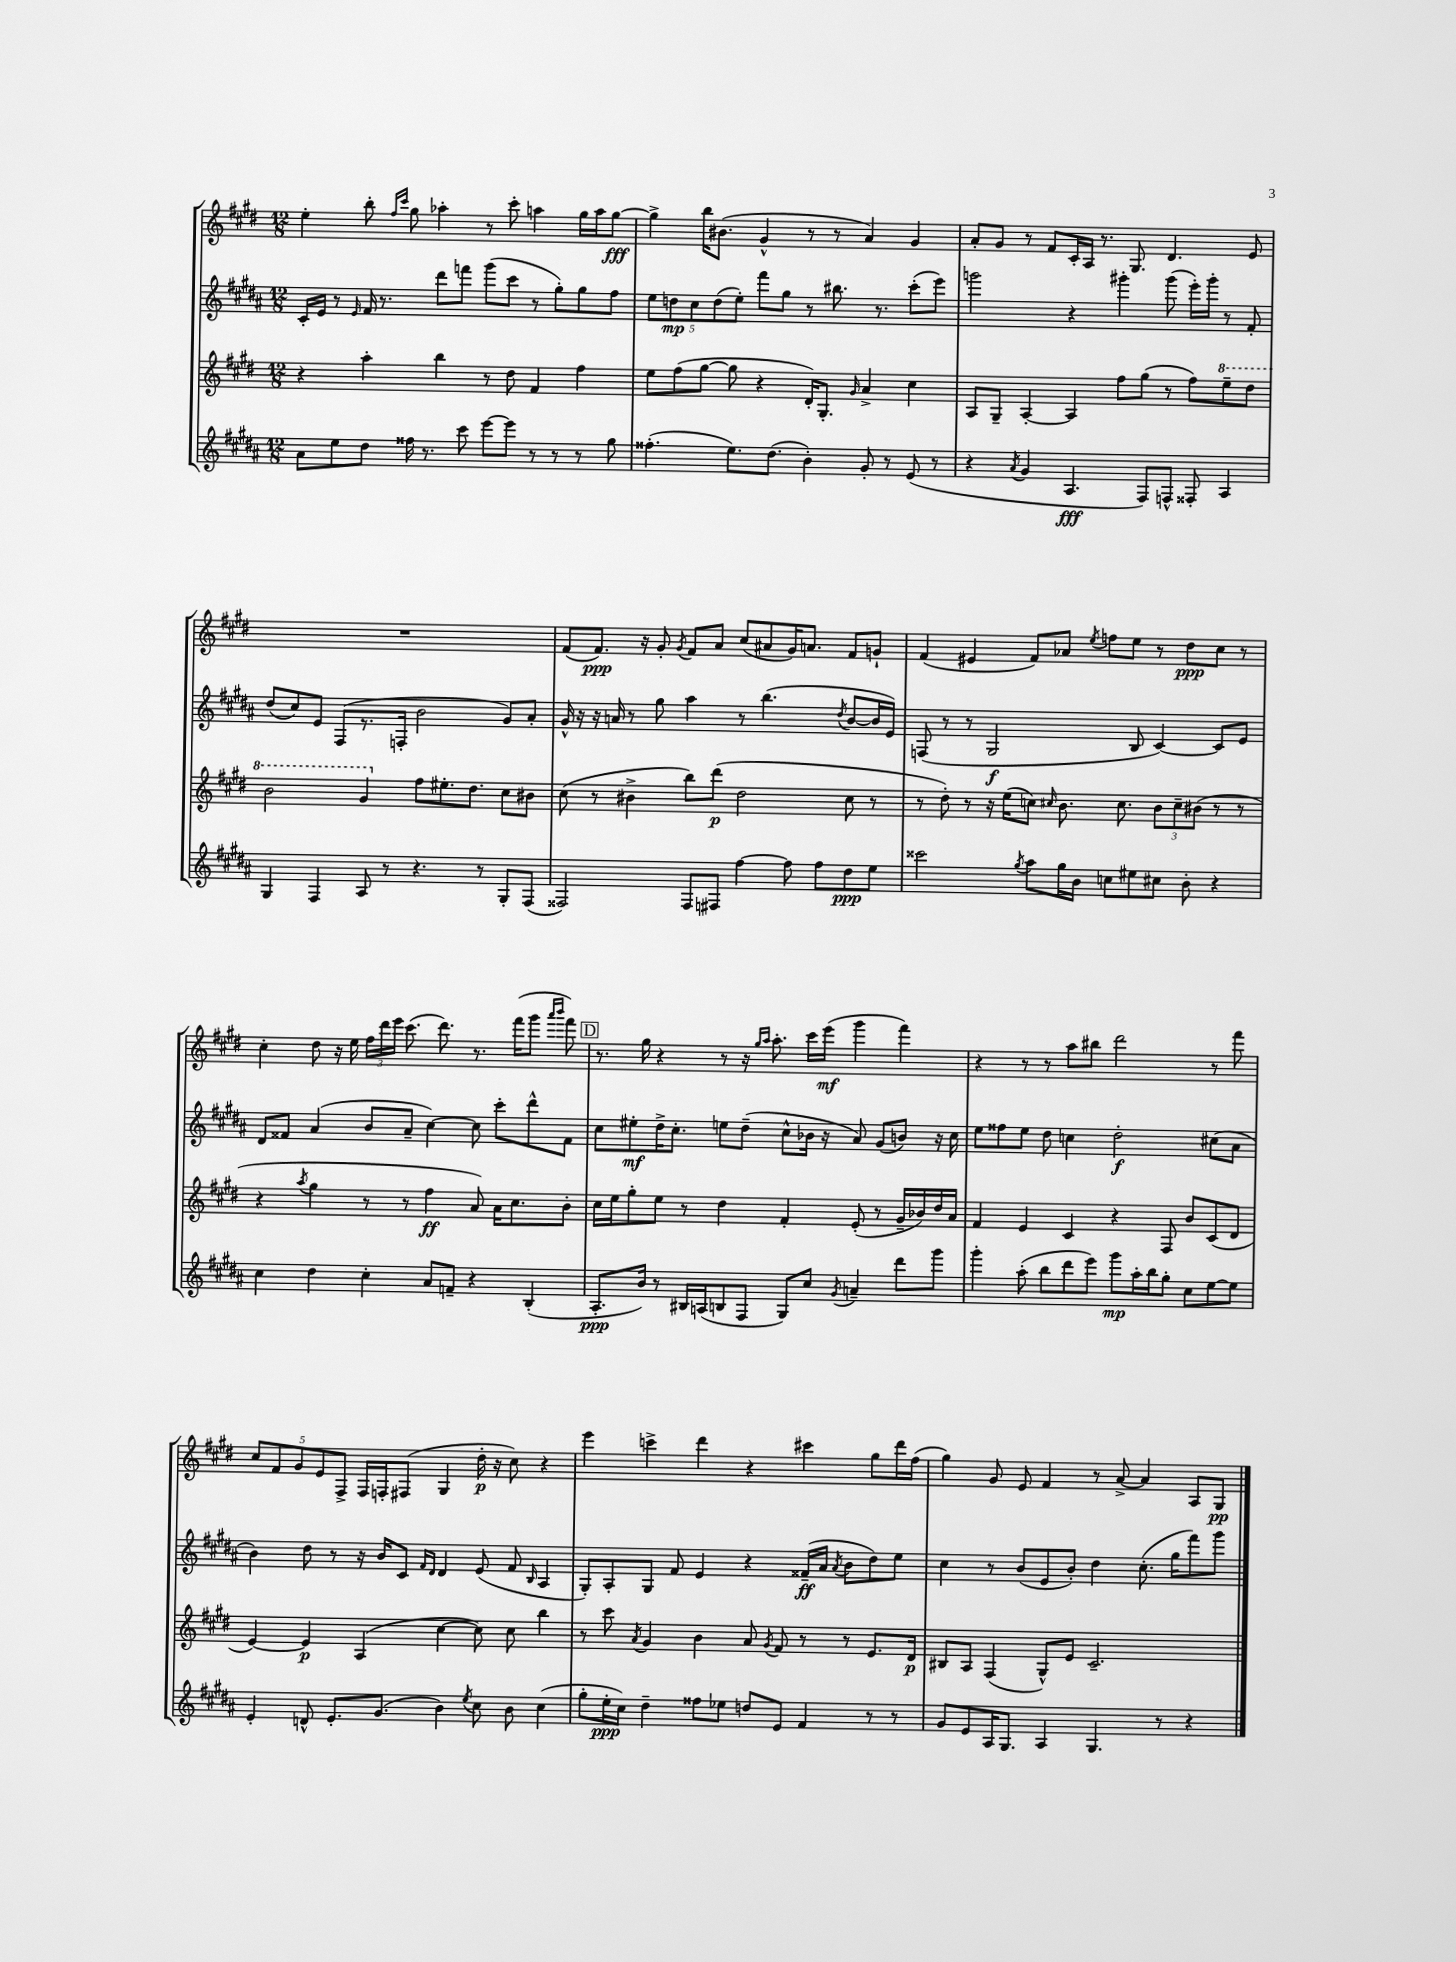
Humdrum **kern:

**kern	**dynam	**kern	**dynam	**kern	**dynam	**kern	**dynam
*part4	*part4	*part3	*part3	*part2	*part2	*part1	*part1
*staff4	*staff4	*staff3	*staff3	*staff2	*staff2	*staff1	*staff1
*clefG2	*	*clefG2	*	*clefG2	*	*clefG2	*
*k[f#c#g#d#a#]	*	*k[f#c#g#d#]	*	*k[f#c#g#d#a#]	*	*k[f#c#g#d#]	*
*M12/8	*	*M12/8	*	*M12/8	*	*M12/8	*
=139	=139	=139	=139	=139	=139	=139	=139
8a#\L	.	4r	.	16c#'/LL	.	4ee'\	.
.	.	.	.	16e/JJ	.	.	.
8ee\	.	.	.	8r	.	.	.
.	.	.	.	16qqe/	.	.	.
8dd#\J	.	4aa'\	.	16f#/	.	8bb'\	.
.	.	.	.	8.r	.	.	.
.	.	.	.	.	.	16qqff#/LL	.
.	.	.	.	.	.	16qqccc#/JJ	.
16ff##X\	.	.	.	.	.	8gg#\	.
8.r	.	.	.	.	.	.	.
.	.	4bb\	.	8ddd#\L	.	4aa-X'\	.
8ccc#\	.	.	.	8fffn\J	.	.	.
[8eee\L	.	8r	.	(8ggg#\L	.	8r	.
8eee\J]	.	8dd#\	.	8ccc#\J	.	8ccc#'\	.
8r	.	4f#/	.	8r	.	4aan\	.
8r	.	.	.	8gg#'\L)	.	.	.
8r	.	4ff#\	.	8gg#\	.	16gg#\LL	.
.	.	.	.	.	.	16aa\J	.
8gg#\	.	.	.	8ff#\J	.	[8gg#\J	fff
=140	=140	=140	=140	=140	=140	=140	=140
(4.ff##X'\	.	8ee\L	.	10ee\L	.	4gg#^\]	.
.	.	.	.	10ddn\	mp	.	.
.	.	(8ff#\	.	.	.	.	.
.	.	.	.	10cc#\	.	.	.
.	.	[8gg#\J	.	.	.	16bb\KL	.
.	.	.	.	(10dd\	.	.	.
.	.	.	.	.	.	(8.b#X\J	.
8.ee\L)	.	8gg#\]	.	.	.	.	.
.	.	.	.	10ee'\J)	.	.	.
.	.	4r	.	8fff#\L	.	4g#^^/	.
(8.dd#\J	.	.	.	.	.	.	.
.	.	.	.	8gg#\J	.	.	.
4b'\)	.	16d#'/KL)	.	8r	.	8r	.
.	.	8.G#'/J	.	.	.	.	.
.	.	.	.	8.bb#X\	.	8r	.
.	.	16qqg#/	.	.	.	.	.
8g#'/	.	4a^/	.	.	.	4a/)	.
.	.	.	.	8.r	.	.	.
8r	.	.	.	.	.	.	.
(8e/	.	4cc#\	.	(8ccc#'\L	.	4g#/	.
8r	.	.	.	8eee\J)	.	.	.
=141	=141	=141	=141	=141	=141	=141	=141
4r	.	8A/L	.	2gggn\	.	8a'/L	.
.	.	8G#~/J	.	.	.	8g#/J	.
8qa#/	.	.	.	.	.	.	.
4g#/	.	[4A'/	.	.	.	8r	.
.	.	.	.	.	.	8f#/L	.
4.A#/	fff	4A/]	.	4r	.	16c#'/L	.
.	.	.	.	.	.	16A/JJ	.
.	.	.	.	.	.	8.r	.
.	.	8ff#\L	.	4ggg#X'\	.	.	.
.	.	.	.	.	.	8.G#/	.
8F#/L)	.	(8gg#\J	.	.	.	.	.
8Fn^^/J	.	8r	.	(8ggg#\	.	4.d#/	.
8F##X'/	.	8ff#\L)	.	16eee'\LL)	.	.	.
.	.	.	.	16ggg#'\JJ	.	.	.
*	*	*8va	*	*	*	*	*
4A#/	.	8eee~\	.	8r	.	.	.
.	.	8ddd#\J	.	8f#'/	.	8e/	.
!!LO:LB:g=z
=142	=142	=142	=142	=142	=142	=142	=142
4G#/	.	2bb\	.	(8dd#/L	.	1.r	.
.	.	.	.	8cc#/)	.	.	.
4F#/	.	.	.	8e/J	.	.	.
.	.	.	.	(8F#/L	.	.	.
8A#/	.	4gg#/	.	8.r	.	.	.
8r	.	.	.	.	.	.	.
.	.	.	.	16Fn'/Jk	.	.	.
*	*	*X8va	*	*	*	*	*
4.r	.	8ff#\L	.	2b\	.	.	.
.	.	8.ee#X'\	.	.	.	.	.
.	.	8.dd#\J	.	.	.	.	.
8r	.	.	.	.	.	.	.
8G#'/L	.	8cc#\L	.	8g#/L)	.	.	.
(8F#/J	.	8b#X\J	.	8a#'/J	.	.	.
=143	=143	=143	=143	=143	=143	=143	=143
2F##X/)	.	(8cc#\	.	16g#^^/	.	(8f#/L	.
.	.	.	.	16r	.	.	.
.	.	8r	.	16r	.	8.f#/J)	ppp
.	.	.	.	16an/	.	.	.
.	.	4b#X^\	.	8r	.	.	.
.	.	.	.	.	.	16r	.
.	.	.	.	8gg#\	.	8g#'/	.
.	.	.	.	.	.	8qg#/	.
8F##/L	.	8bb\L)	.	4aa#\	.	8f#/L	.
8F#X/J	.	(8ddd#\J	p	.	.	8a/J	.
[4ff#\	.	2dd#\	.	8r	.	(8cc#/L	.
.	.	.	.	(4.bb\	.	8a#X/	.
8ff#\]	.	.	.	.	.	16g#/K)	.
.	.	.	.	.	.	8.an/J	.
8ff#\L	.	.	.	.	.	.	.
.	.	.	.	8qdd#/	.	.	.
8dd#\	ppp	8cc#\	.	[8b/L	.	8f#/L	.
8ee\J	.	8r	.	16b/L]	.	8gn`/J	.
.	.	.	.	16e/JJ)	.	.	.
=144	=144	=144	=144	=144	=144	=144	=144
2ccc##X\	.	8r	.	(8Fn/	.	(4f#/	.
.	.	8dd#'\)	.	8r	.	.	.
.	.	8r	.	8r	.	4e#X/	.
.	.	16r	.	2G#/	f	.	.
.	.	(16ee\KL	.	.	.	.	.
8qgg#/	.	.	.	.	.	.	.
8aa#\L	.	8ccn\J)	.	.	.	8f#/L)	.
.	.	16qqcc#X/	.	.	.	.	.
16gg#\L	.	8.b\	.	.	.	8a-X/J	.
16b\JJ	.	.	.	.	.	.	.
.	.	.	.	.	.	8qee/	.
8ccn\L	.	.	.	.	.	8ffn\L	.
.	.	8.cc#\	.	.	.	.	.
8ee#X\	.	.	.	8B/	.	8ee\J	.
8cc#X\J	.	12b\L	.	[4c#/)	.	8r	.
.	.	12cc#~\	.	.	.	.	.
8b'\	.	.	.	.	.	8dd#\L	ppp
.	.	(12b#X\J	.	.	.	.	.
4r	.	8r	.	8c#/L]	.	8cc#\J	.
.	.	8r	.	8e/J	.	8r	.
!!LO:LB:g=z
=145	=145	=145	=145	=145	=145	=145	=145
4cc#\	.	4r	.	8d#/L	.	4cc#'\	.
.	.	.	.	8f##X/J	.	.	.
.	.	8qaa/	.	.	.	.	.
4dd#\	.	4gg#\	.	(4a#/	.	8dd#\	.
.	.	.	.	.	.	16r	.
.	.	.	.	.	.	16ee\	.
4cc#'\	.	8r	.	8b/L	.	24ff#\LL	.
.	.	.	.	.	.	24ddd#\	.
.	.	.	.	.	.	24eee\JJ	.
.	.	8r	.	8a#~/J	.	(8.ccc#\	.
8a#/L	.	4ff#\	ff	[4cc#\)	.	.	.
.	.	.	.	.	.	8.ddd#\)	.
8fn~/J	.	.	.	.	.	.	.
4r	.	8a/)	.	8cc#\]	.	8.r	.
.	.	16a\KL	.	8ccc#'\L	.	.	.
.	.	8.cc#\	.	.	.	(16fff#\KL	.
(4B'/	.	.	.	8ddd#^^\	.	8ggg#\J	.
.	.	.	.	.	.	16qqaaa/LL	.
.	.	.	.	.	.	16qqbbb/JJ	.
.	.	8b'\J	.	8f##\J	.	8fff#\)	.
!!LO:REH:place=s1:t=D
=146	=146	=146	=146	=146	=146	=146	=146
8.A#'/L	ppp	16cc#\LL	.	8cc#\L	.	8.r	.
.	.	16ee\J	.	.	.	.	.
.	.	8gg#'\	.	8ee#X'\	mf	.	.
16b/Jk)	.	.	.	.	.	16gg#\	.
8r	.	8ee\J	.	16dd#^\K	.	4r	.
.	.	.	.	8.cc#'\J	.	.	.
16B#X/LL	.	8r	.	.	.	.	.
(16An/J	.	.	.	.	.	.	.
8Bn/	.	4dd#\	.	8een\L	.	8r	.
8F#/J	.	.	.	(8dd#~\J	.	16r	.
.	.	.	.	.	.	16qqgg#/LL	.
.	.	.	.	.	.	16qqaa/JJ	.
.	.	.	.	.	.	8.aa'\	.
8G#/L)	.	4f#'/	.	8cc#^^\L	.	.	.
8cc#/J	.	.	.	16b-X\Jk	.	16ccc#\LL	.
.	.	.	.	16r	.	(16eee\JJ	mf
8qg#/	.	.	.	.	.	.	.
4an~/	.	(8e'/	.	8a#/)	.	4ggg#\	.
.	.	8r	.	(8g#/L	.	.	.
8ddd#\L	.	16g#~/LL	.	8bn/J)	.	4fff#\)	.
.	.	16b-X/)	.	.	.	.	.
8ggg#\J	.	16dd#/	.	16r	.	.	.
.	.	16a/JJ	.	16cc#\	.	.	.
=147	=147	=147	=147	=147	=147	=147	=147
4ggg#'\	.	4f#/	.	8ee\L	.	4r	.
.	.	.	.	8ff##X\	.	.	.
(8aa#'\	.	4e/	.	8ee\J	.	8r	.
8bb\L	.	.	.	8dd#\	.	8r	.
8ddd#\	.	4c#/	.	4ccn\	.	8aa\L	.
8eee\J)	.	.	.	.	.	8bb#X\J	.
8ggg#\L	mp	4r	.	2dd#'\	f	2ddd#\	.
16aa#'\L	.	.	.	.	.	.	.
16bb\J	.	.	.	.	.	.	.
8gg#'\J	.	8F#/	.	.	.	.	.
8cc#\L	.	8b/L	.	.	.	.	.
[8ee\	.	(8c#/	.	(8cc#X\L	.	8r	.
8ee\J]	.	8d#/J	.	8a#\J	.	8fff#\	.
!!LO:LB:g=z
=148	=148	=148	=148	=148	=148	=148	=148
4e'/	.	[4e/)	.	4b\)	.	10cc#/L	.
.	.	.	.	.	.	10f#/	.
.	.	.	.	.	.	10g#/	.
8dn^^/	.	4e/]	p	8dd#\	.	.	.
.	.	.	.	.	.	10e/	.
8.e'/L	.	.	.	8r	.	.	.
.	.	.	.	.	.	10F#^/J	.
.	.	(4A/	.	16r	.	16F#/LL	.
(8.g#/J	.	.	.	16b/KL	.	16Fn'/J	.
.	.	.	.	8c#/J	.	(8F#X/J	.
.	.	.	.	16qqf#/LL	.	.	.
.	.	.	.	16qqd#/JJ	.	.	.
4b\)	.	[4cc#\	.	4d#/	.	4G#/	.
8qee/	.	.	.	.	.	.	.
8cc#\	.	8cc#\])	.	(8e/	.	16dd#'\	p
.	.	.	.	.	.	16r	.
8b\	.	8cc#\	.	8f#/	.	8cc#\)	.
.	.	.	.	16qqB/	.	.	.
(4cc#\	.	4bb\	.	4A#/	.	4r	.
=149	=149	=149	=149	=149	=149	=149	=149
8gg#'\L	.	8r	.	8G#'/L)	.	4eee\	.
16ee'\L	ppp	8ccc#\	.	8A#'/	.	.	.
16cc#\JJ)	.	.	.	.	.	.	.
.	.	8qa/	.	.	.	.	.
4dd#~\	.	4g#/	.	8G#/J	.	4cccn^\	.
.	.	.	.	8f#/	.	.	.
8ff##X\L	.	4b\	.	4e/	.	4ddd#\	.
8ee-X\J	.	.	.	.	.	.	.
8ddn/L	.	8a/	.	4r	.	4r	.
.	.	8qg#/	.	.	.	.	.
8e/J	.	8f#/	.	.	.	.	.
4f#/	.	8r	.	(16f##X~/LL	ff	4ccc#X\	.
.	.	.	.	16a#/JJ	.	.	.
.	.	.	.	8qa#/	.	.	.
.	.	8r	.	8b\L	.	.	.
8r	.	8.e/L	.	8dd#\)	.	8gg#\L	.
8r	.	.	.	8ee\J	.	16ddd#\L	.
.	.	16d#/Jk	p	.	.	(16ff#\JJ	.
=150	=150	=150	=150	=150	=150	=150	=150
8g#/L	.	8B#X/L	.	4cc#\	.	4gg#\)	.
8e/	.	8A/J	.	.	.	.	.
16A#/K	.	(4F#/	.	8r	.	8g#/	.
8.G#/J	.	.	.	.	.	.	.
.	.	.	.	(8b/L	.	8e/	.
4A#/	.	8G#^^/L)	.	8e/	.	4f#/	.
.	.	8e/J	.	8b'/J)	.	.	.
4.G#/	.	2.c#~/	.	4dd#\	.	8r	.
.	.	.	.	.	.	[8a^/	.
.	.	.	.	(8.cc#'\	.	4a/]	.
8r	.	.	.	.	.	.	.
.	.	.	.	16gg#\KL	.	.	.
4r	.	.	.	8fff#\)	.	8A/L	.
.	.	.	.	8ggg#\J	.	8G#/J	pp
==	==	==	==	==	==	==	==
*-	*-	*-	*-	*-	*-	*-	*-
